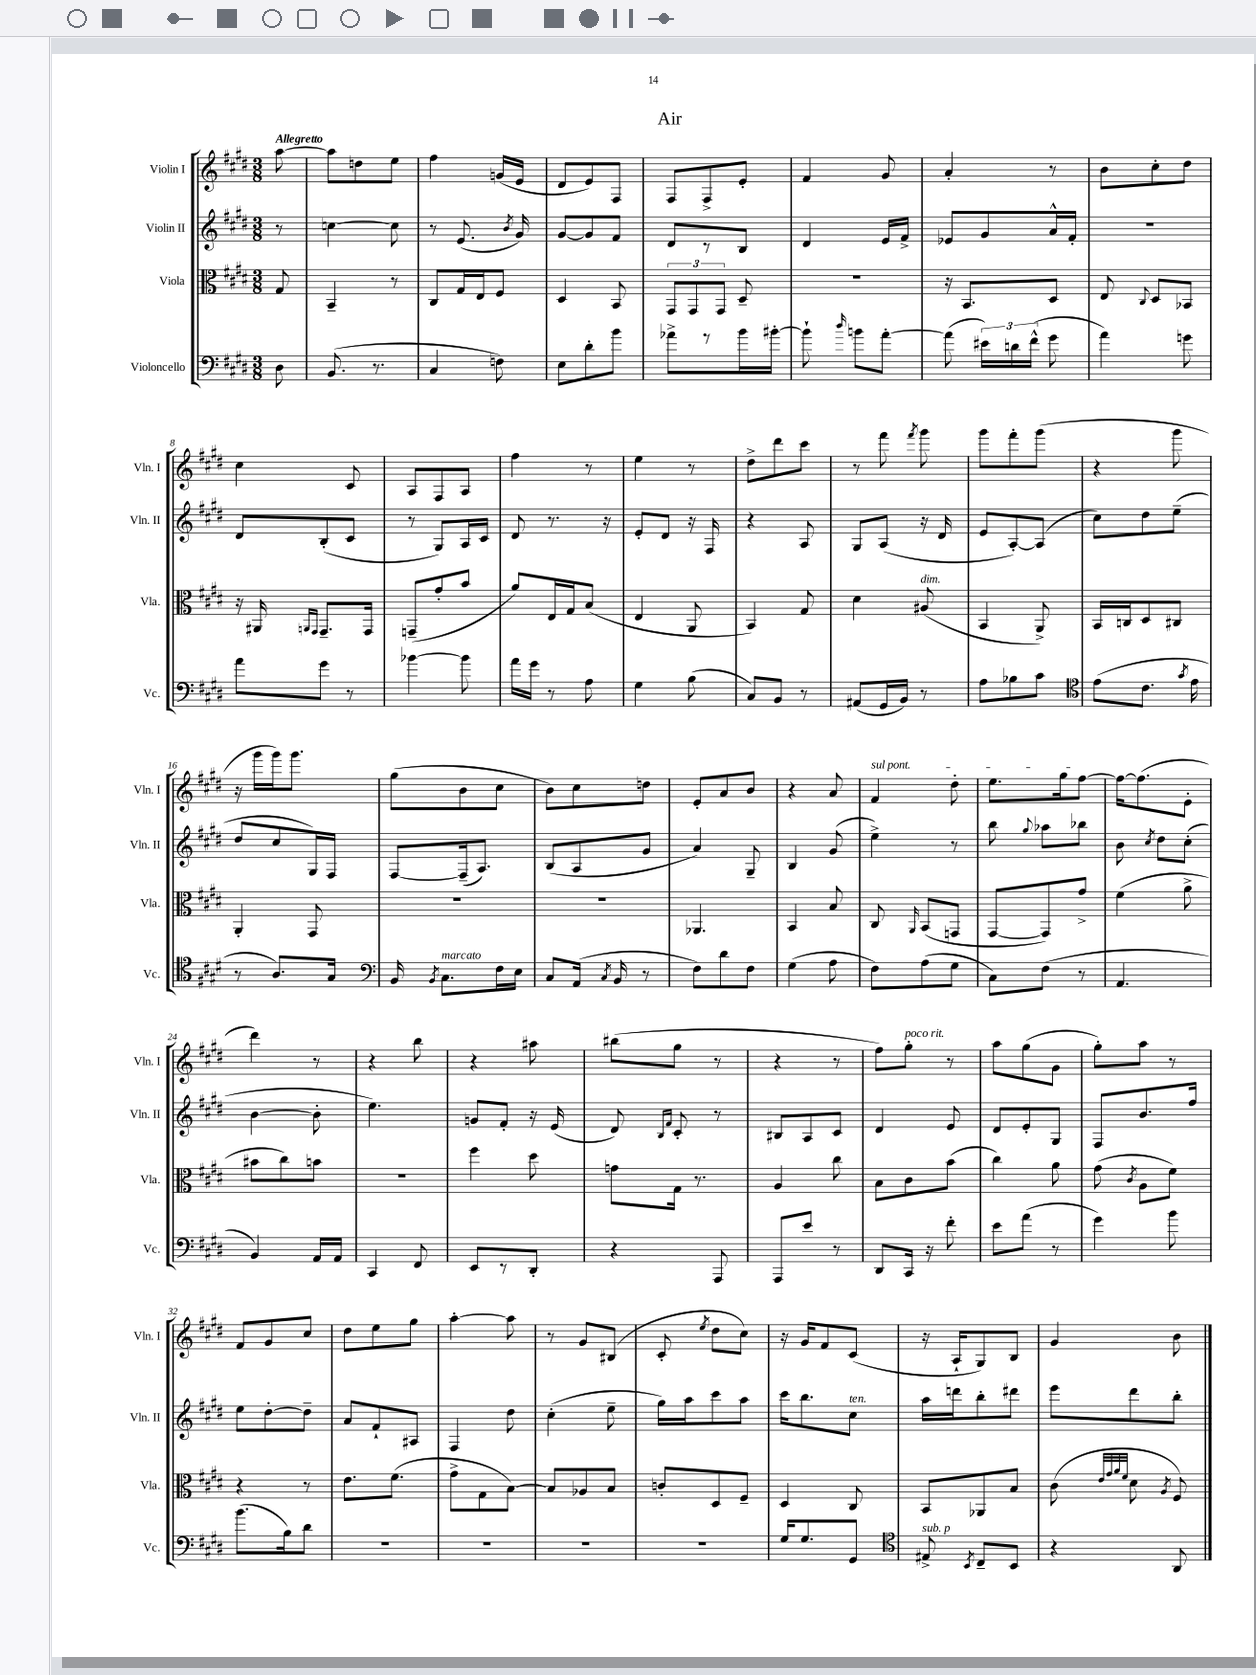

**kern	**kern	**kern	**kern
*part4	*part3	*part2	*part1
*staff4	*staff3	*staff2	*staff1
*I"Violoncello	*I"Viola	*I"Violin II	*I"Violin I
*I'Vc.	*I'Vla.	*I'Vln. II	*I'Vln. I
*clefF4	*clefC3	*clefG2	*clefG2
*k[f#c#g#d#]	*k[f#c#g#d#]	*k[f#c#g#d#]	*k[f#c#g#d#]
*M3/8	*M3/8	*M3/8	*M3/8
=	=	=	=
!	!	!	!LO:TX:a:B:t=Allegretto
8D#\	8G#/	8r	[8aa\
=1	=1	=1	=1
(8.BB/	4BB~/	[4ccn\	8aa\L]
.	.	.	8ddn\
8.r	.	.	.
.	8r	8cc\]	8ee\J
=2	=2	=2	=2
4C#/	8C#/L	8r	4ff#\
.	16G#/L	(8.e/	.
.	16E/J	.	.
8Fn\)	8F#/J	.	(16gn/LL
.	.	8qb/	.
.	.	16g#/)	16e/JJ
=3	=3	=3	=3
8E\L	4D#/	[8g#/L	8d#/L
8d#'\	.	8g#/]	8e/)
8b\J	8BB/	8f#/J	8F#/J
=4	=4	=4	=4
8a-X^\L	12GG#/L	8d#/L	8F#/L
.	12GG#/	.	.
8r	.	8r	8F#^/
.	12GG#/J	.	.
16b\L	8D#~/	8B/J	8e'/J
[16b#X'\JJ	.	.	.
=5	=5	=5	=5
8b#`\]	4.r	4d#/	4f#/
16qqdd#/	.	.	.
8bn\L	.	.	.
[8a'\J	.	16e/LL	8g#/
.	.	16f#^/JJ	.
=6	=6	=6	=6
(8a\]	16r	8e-X/L	4a'/
.	8.BB/L	.	.
24e#X\LL)	.	8g#/	.
24dn\	.	.	.
(24f#^^\JJ	.	.	.
8g#\	8D#/J	16a^^/L	8r
.	.	16f#'/JJ	.
=7	=7	=7	=7
4a\)	8E/	4.r	8b\L
.	8qqC#/	.	.
.	8D#/L	.	8cc#'\
8gn\	8BB-X/J	.	8dd#\J
!!LO:LB:g=z
=8	=8	=8	=8
8a\L	16r	8d#/L	4cc#\
.	16AA#X/	.	.
.	16qqAAn/LL	.	.
.	16qqGG#/JJ	.	.
8g#\J	8.GG#~/L	(8B'/	.
8r	.	8c#/J	8c#/
.	16GG#/Jk	.	.
=9	=9	=9	=9
[4b-X\	(8GGn~/L	8r	8A/L
.	8g#'/	8G#/L)	8F#/
8b-\]	8b/J	16A/L	8A/J
.	.	16c#/JJ	.
=10	=10	=10	=10
16a\LL	8a/L)	8d#/	4ff#\
16g#\JJ	.	.	.
8r	16E/L	8.r	.
.	16G#/J	.	.
8A\	(8B/J	.	8r
.	.	16r	.
=11	=11	=11	=11
4G#\	4E/	8e'/L	4ee\
.	.	8d#/J	.
(8B\	8AA/	16r	8r
.	.	16F#/	.
=12	=12	=12	=12
8C#/L)	4BB/)	4r	8dd#^\L
8BB/J	.	.	8ddd#\
8r	8G#/	8A/	8ccc#\J
=13	=13	=13	=13
(8AA#X/L	4d#\	8G#/L	8r
16GG#/L	.	(8A/J	8fff#\
16BB/JJ)	.	.	.
.	.	.	8qfff#/
!	!LO:TX:a:i:t=dim.	!	!
8r	(8A#X/	16r	8ggg#\
.	.	16d#/	.
=14	=14	=14	=14
8A\L	4BB/	8e/L	8ggg#\L
8B-X\	.	[8A'/)	8fff#'\
8c#\J	8AA^/)	(8A/J]	(8ggg#\J
=15	=15	=15	=15
*clefC4	*	*	*
(8e\L	16BB/LL	8cc#\L)	4r
.	16Cn/J	.	.
8.c#\J	8D#/	8dd#\	.
.	8C#X/J	(8ee~\J	8ggg#\
8qg#/	.	.	.
16e\	.	.	.
!!LO:LB:g=z
=16	=16	=16	=16
8r	4AA'/	8dd#/L	16r
.	.	.	16ggg#\LL
8.A/L)	.	8cc#/	16ggg#\J)
.	.	.	8.ggg#\J
.	8GG#/	16G#/L)	.
16G#/Jk	.	16F#/JJ	.
=17	=17	=17	=17
*clefF4	*	*	*
16BB/	4.r	[8F#/L	(8gg#\L
8qBB/	.	.	.
!LO:TX:a:i:t=marcato	!	!	!
8.C#\L	.	.	.
.	.	(16F#~/k]	8b\
.	.	8.A/J)	.
16F#\L	.	.	8cc#\J
16E\JJ	.	.	.
=18	=18	=18	=18
8C#/L	4.r	(8B/L	8b\L)
(16AA/Jk	.	8A/	8cc#\
8qC#/	.	.	.
16BB/	.	.	.
8r	.	8g#/J	8ddn\J
=19	=19	=19	=19
8F#\L)	4.AA-X/	4a/)	8e'/L
8d#\	.	.	8a/
8F#\J	.	8G#~/	8b/J
=20	=20	=20	=20
(4G#\	4BB/	4B/	4r
8A\	8B/	(8g#/	8a/
=21	=21	=21	=21
!	!	!	!LO:TX:a:i:t=sul pont.
8F#\L)	8C#/	4ee^\)	4f#/
.	16qqAA/	.	.
(8A\	(8BB/L	.	.
8G#\J	8GGn/J	8r	8dd#'\
=22	=22	=22	=22
8C#\L)	[8GG#/L	8bb\	8.ee\L
.	.	8qqgg#/	.
(8F#\J	8GG#/])	8aa-X\L	.
.	.	.	16gg#\k
8r	8g#^/J	8bb-X\J	[8ff#\J
=23	=23	=23	=23
4.AA/	(4f#\	8b\	16ff#\KL_
.	.	.	(8.ff#\]
.	.	8qcc#/	.
.	.	8dd#\L	.
.	8a^\	(8cc#'\J	8e'\J
!!LO:LB:g=z
=24	=24	=24	=24
4BB/)	8b#X\L	[4b\	4ddd#\)
.	8cc#\)	.	.
16AA/LL	8bn\J	8b'\]	8r
16AA/JJ	.	.	.
=25	=25	=25	=25
4CC#/	4.r	4.ee\)	4r
8FF#/	.	.	8bb\
=26	=26	=26	=26
8EE/L	4ff#\	8gn/L	4r
8r	.	8f#'/J	.
8DD#'/J	8dd#\	16r	8aa#X\
.	.	(16e/	.
=27	=27	=27	=27
4r	8gn\L	8d#/)	(8bb#X\L
.	.	16qqB/LL	.
.	.	16qqf#/JJ	.
.	16G#\Jk	8c#'/	8gg#\J
.	8.r	.	.
8AAA/	.	8r	8r
=28	=28	=28	=28
8AAA/L	4A/	8B#X/L	4r
8e/J	.	8A/	.
8r	8cc#\	8c#/J	8r
=29	=29	=29	=29
8DD#/L	8B\L	4d#/	8ff#\L)
!	!	!	!LO:TX:a:i:t=poco rit.
16CC#/Jk	8c#\	.	8gg#'\J
16r	.	.	.
8f#'\	(8b\J	8e/	8r
=30	=30	=30	=30
8e\L	4cc#\)	8d#/L	8aa\L
(8a\J	.	8e'/	(8gg#\
8r	8a\	8G#/J	8g#\J
=31	=31	=31	=31
4g#\)	(8g#\	8F#/L	8gg#'\L)
.	8qc#/	.	.
.	8A\L	8.b/	8aa\J
8b\	8f#\J)	.	8r
.	.	16ff#/Jk	.
!!LO:LB:g=z
=32	=32	=32	=32
(8.b\L	4r	8ee\L	8f#/L
.	.	[8dd#'\	8g#/
16B\k)	.	.	.
8d#\J	8r	8dd#~\J]	8cc#/J
=33	=33	=33	=33
4.r	8.e\L	8a/L	8dd#\L
.	.	8f#`/	8ee\
.	(8.f#\J	.	.
.	.	8A#X/J	8gg#\J
=34	=34	=34	=34
4.r	8g#^\L	4F#/	[4aa'\
.	8G#\	.	.
.	[8B\J)	8dd#\	8aa\]
=35	=35	=35	=35
4.r	8B/L]	(4cc#'\	8r
.	8A-X/	.	8g#/L
.	8B/J	8ee~\	(8B#X/J
=36	=36	=36	=36
4.r	8cn'/L	16gg#\LL)	8c#'/
.	.	16aa\J	.
.	.	.	8qee/
.	8D#/	8ccc#\	8dd#\L
.	8F#~/J	8aa\J	8cc#\J)
=37	=37	=37	=37
16G#/KL	4D#/	16ccc#\KL	16r
8.G#/	.	8.bb\	16g#/KL
.	.	.	8f#/
!	!	!LO:TX:a:i:t=ten.	!
8GG#/J	8C#/	8cc#\J	(8c#/J
=38	=38	=38	=38
*clefC4	*	*	*
!LO:TX:a:i:t=sub. p	!	!	!
8E#X^/	8BB/L	16aa\LL	16r
.	.	16dddn\J	16A`/KL
8qBB/	.	.	.
8C#~/L	8AA-X/	8bb'\	8G#/)
8BB/J	8B/J	8ddd#X\J	8B/J
=39	=39	=39	=39
4r	(8c#\	8eee\L	4g#/
.	32qqe/LLL	.	.
.	32qqg#/	.	.
.	32qqa/	.	.
.	32qqf#/JJJ	.	.
.	8d#\	8ddd#\	.
.	8qA/	.	.
8AA/	8F#/)	8bb'\J	8b\
==	==	==	==
*-	*-	*-	*-
